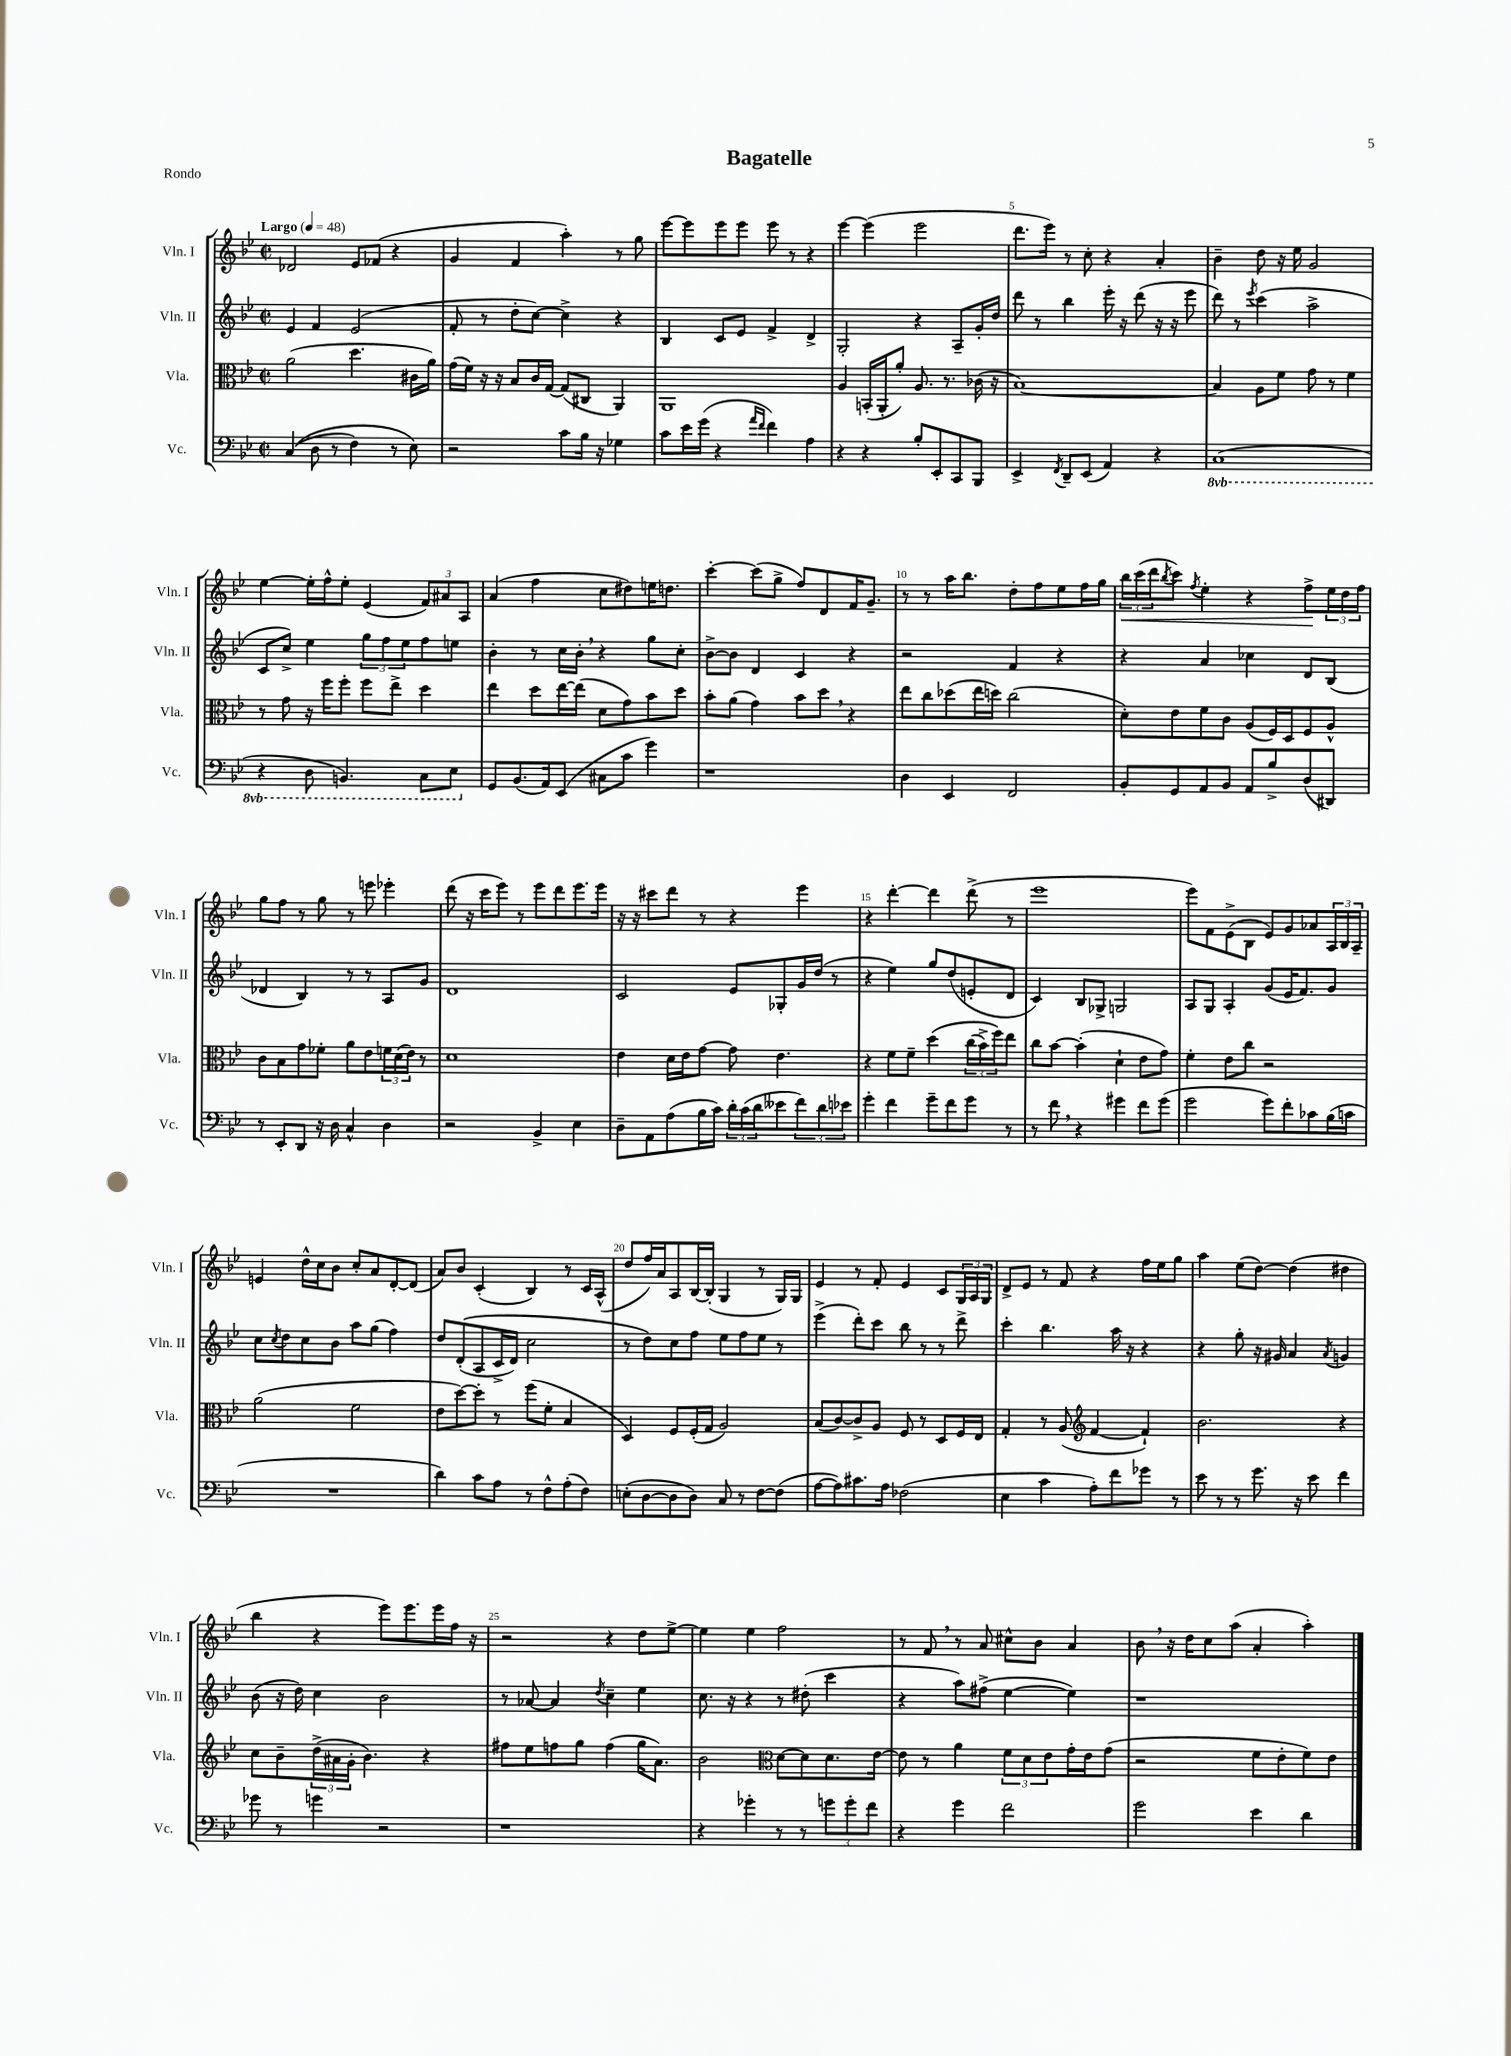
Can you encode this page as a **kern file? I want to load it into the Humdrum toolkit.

**kern	**kern	**kern	**kern
*staff4	*staff3	*staff2	*staff1
*clefF4	*clefC3	*clefG2	*clefG2
*k[b-e-]	*k[b-e-]	*k[b-e-]	*k[b-e-]
*M2/2	*M2/2	*M2/2	*M2/2
*met(c|)	*met(c|)	*met(c|)	*met(c|)
*MM48	*MM48	*MM48	*MM48
&((4C	(2a	4e-	2d-
8D	.	4f	.
8r	.	.	.
4F)	4.dd	(2e-	8e-
.	.	.	(8f-
8r	.	.	4r
8E-&)	16c#	.	.
.	16a)	.	.
=	=	=	=
2r	(16g	8f'	4g
.	16f)	.	.
.	16r	8r	.
.	16r	.	.
.	8B-	8dd'	4f
.	16c	[8cc)	.
.	[16G	.	.
8c	(8G]	4cc^]	4aa')
16B-	8C#	.	.
16r	.	.	.
4G-	4AA)	4r	8r
.	.	.	8gg
=	=	=	=
8c	1AA	4B-	[8eee-
16e-	.	.	8eee-]
(16g	.	.	.
4r	.	8c	8eee-
.	.	8e-	8eee-
16qqa	.	.	.
16qqf	.	.	.
4f)	.	4f^	8eee-
.	.	.	8r
4A	.	4d^	4r
=	=	=	=
4r	4A	2G'	[4eee-
4r	(16BB'	.	(4eee-]
.	16AA'	.	.
.	8a')	.	.
8B-'	8.A	4r	2eee-
8EE-'	.	.	.
.	8.r	.	.
8CC	.	8A~	.
8BBB-	(16c-	16g'	.
.	16r	16dd	.
=	=	=	=
4EE-^	[1B-)	8ddd	8.ddd
.	.	8r	.
.	.	.	16eee-)
8qFF	.	.	.
8DD~	.	4bb-	8r
(8EE-	.	.	8cc'
4AA)	.	16eee-'	4r
.	.	16r	.
.	.	(8ddd	.
4r	.	16r	4a'
.	.	16r	.
.	.	8eee-	.
=	=	=	=
(1CC	4B-]	8ddd)	4b-~
.	.	8r	.
.	.	8qeee-	.
.	8A	(4ccc	8dd
.	8f	.	16r
.	.	.	16ee-
.	8g	2aa^	2g
.	8r	.	.
.	4f	.	.
=	=	=	=
4r	8r	8c	[4ee-
.	8g	8cc^)	.
8DD	16r	4ee-	16ee-']
.	16ff	.	16ff^^
4.BBB)	8ff'	.	8ee-'
.	8ff	12gg	(4e-
.	.	12ff	.
.	8ee-^	.	.
.	.	12ee-	.
8CC	4dd	8ff	12f)
.	.	.	12a#
8EE-	.	8ee	.
.	.	.	12A
=	=	=	=
8GG	4ee-	4b-'	(4a
(8.BB-	.	.	.
.	8dd	8r	4ff
16AA)	.	.	.
(8EE-	[16ee-	16cc	.
.	(16ee-]	16b-'	.
8C#	8d	4r	8cc
8c	8g)	.	8dd#)
4g)	8b-	8gg	16ee
.	.	.	8.dd
.	8dd	8cc'	.
=	=	=	=
1r	8b-'	[8b-^	[4ccc'
.	(8a	8b-]	.
.	4g)	4d	(8ccc]
.	.	.	8gg^
.	8b-	4c	8ff)
.	8dd	.	8d
.	4r	4r	16f
.	.	.	8.g~
=	=	=	=
4D	8ee-	2r	8r
.	8cc	.	8r
4EE-	(8dd-	.	16aa
.	.	.	8.bb-
.	16ee-	.	.
.	16dd)	.	.
2FF	(2cc	4f	8dd'
.	.	.	8ff
.	.	4r	8ee-
.	.	.	16ff
.	.	.	16gg
=	=	=	=
8BB-'	8d')	4r	24bb-
.	.	.	(24ccc
.	.	.	24ddd
.	.	.	8qbb-
8GG	8e-	.	8ccc)
.	.	.	8qff
8AA	8f	4a	4ee-'
8BB-	8c	.	.
8AA	(8A	4cc-	4r
8B-^	16F)	.	.
.	16D	.	.
(8D	8F	8d	8ff^
8DD#)	8A^^	(8B-	24ee-
.	.	.	24dd
.	.	.	24ff
=	=	=	=
8r	8c	4d-	8gg
8EE-'	8B-	.	8ff
8DD	8g	4B-)	8r
16r	8f-'	.	8gg
16D	.	.	.
4C^^	8a	8r	8r
.	8e-	8r	8eee
4D	24f	8A	4eee-'
.	(24d	.	.
.	24e-)	.	.
.	8r	8g	.
=	=	=	=
2r	1d	1d	(8ddd
.	.	.	16r
.	.	.	16ccc
.	.	.	8eee-)
.	.	.	8r
4BB-^	.	.	8eee-
.	.	.	8ddd
4E-	.	.	8.eee-
.	.	.	16eee-
=	=	=	=
8D~	4e-	2c	16r
.	.	.	16r
8AA	.	.	8ccc#
(8A	16d	.	8ddd
.	16e-	.	.
16B-	[8g	.	8r
16c)	.	.	.
24d'	8g]	8e-	4r
(24c	.	.	.
24d	.	.	.
8e--	4.e-	8G-'	.
12f)	.	16g	4eee-
.	.	(16dd	.
12d	.	.	.
.	.	8r	.
12e-	.	.	.
=	=	=	=
4g'	4r	4r	4r
4f	8f	4ee-)	[4ddd'
.	8f~	.	.
8g~	&(4dd	8gg	4ddd]
8f	.	(8dd	.
8g	(24cc	8e'	(8ddd^
.	24b-^)	.	.
.	24ff&)	.	.
8r	8ee-	8d	8r
=	=	=	=
8r	8cc	4c)	1eee-
8f	[8b-	.	.
4r	(4b-']	8B-	.
.	.	8G-^	.
4g#	4d`	2G	.
8f	8e-	.	.
(8g#	8g)	.	.
=	=	=	=
2g	4f'	8A	8eee-)
.	.	8G	8f
.	8e-	4A'	(8e-^
.	8cc	.	8B-
8g)	2r	(8g	8e-)
8f'	.	16e-	8g
.	.	8.f)	.
8c-	.	.	8a-
(16B-	.	8g	24A
.	.	.	24B-
16c	.	.	.
.	.	.	24A~
=	=	=	=
1r	(2a	8cc	4e
.	.	8qcc	.
.	.	8dd	.
.	.	8cc	16dd^^
.	.	.	16cc
.	.	8b-	8b-
.	2f	8aa	8cc'
.	.	(8gg	8a
.	.	4ff)	[8d'
.	.	.	(8d]
=	=	=	=
4d)	8e-	8dd	8a)
.	[8dd)	&((8d'	8b-
8c	8dd']	8A	(4c'
8A	8r	16c^	.
.	.	16d)	.
8r	(8ff	2cc	4B-)
8F^^	8f'	.	.
(8A'	4B-	.	8r
8F)	.	.	16c
.	.	.	(16A^^
=	=	=	=
(8E'	4D)	8r	8dd
[8D	.	8dd&)	16ff)
.	.	.	16a
8D]	8F	8cc	8A
8D)	(16F'	8ff	[16B-
.	16G	.	(16B-']
8C	2A)	8ee-	4G
8r	.	8ff	.
[8F	.	8ee-	8r
(8F]	.	8r	16G)
.	.	.	16G
=	=	=	=
[8A	(8B-	(4eee-^	4e-
8A])	[8c)	.	.
8.c#	8c^]	8ddd')	8r
.	8A	8ccc	8f'
16A	.	.	.
(2F-	8F	8bb-	4e-
.	8r	8r	.
.	8D	8r	8c
.	16F	8ddd^	24G
.	.	.	24A
.	16E-	.	.
.	.	.	24G
=	=	=	=
4E-	4G'	4ccc'	8d^
.	.	.	8e-
4c	8r	4.bb-	8r
.	(8A	.	8f
*	*clefG2	*	*
8A')	[4f	.	4r
8f	.	16aa	.
.	.	16r	.
8g-	4f`])	4r	16ff
.	.	.	16ee-
8r	.	.	8gg
=	=	=	=
8e-	2.b-	4r	4aa
8r	.	.	.
8r	.	8gg'	(8ee-
8.g	.	16r	[8dd)
.	.	16g#	.
.	.	4a	(4dd]
16r	.	.	.
8e-	.	.	.
.	.	8qa	.
4f	4r	4g	4dd#
=	=	=	=
8g-	8cc	(8b-	4bb-
8r	8b-~	16r	.
.	.	16dd)	.
4g	(24dd^	4cc	4r
.	24a#	.	.
.	24g'	.	.
.	4.b-)	.	.
2r	.	2b-	8eee-)
.	.	.	8.eee-
.	4r	.	.
.	.	.	16eee-
.	.	.	16ff
.	.	.	16r
=	=	=	=
1r	8ff#	8r	2r
.	8ee-	[8a-	.
.	8ff	4a-]	.
.	8gg	.	.
.	.	8qdd	.
.	(4ff	4cc~	4r
.	16gg	4ee-	8dd
.	8.a)	.	.
.	.	.	[8ee-^
=	=	=	=
4r	2b-	8.cc	4ee-]
.	.	16r	.
4g-'	.	4r	4ee-
*	*clefC3	*	*
8r	[8d	8r	2ff
8r	8d]	(8dd#'	.
12g	8.d	4ccc	.
12g'	.	.	.
12f	.	.	.
.	[16e-	.	.
=	=	=	=
4r	8e-]	4r	8r
.	8r	.	8f
4g	4a	8aa)	8r
.	.	(8ff#^	8a
2f	12f	[4ee-	8cc#^^
.	12d	.	.
.	.	.	8b-
.	12e-	.	.
.	16g'	4ee-])	4a
.	16e-	.	.
.	(8g	.	.
=	=	=	=
2g	2r	1r	8b-
.	.	.	16r
.	.	.	16dd
.	.	.	8cc
.	.	.	(8aa
4e-	8f	.	4a'
.	8e-'	.	.
4d	8f)	.	4aa')
.	8e-	.	.
==	==	==	==
*-	*-	*-	*-
